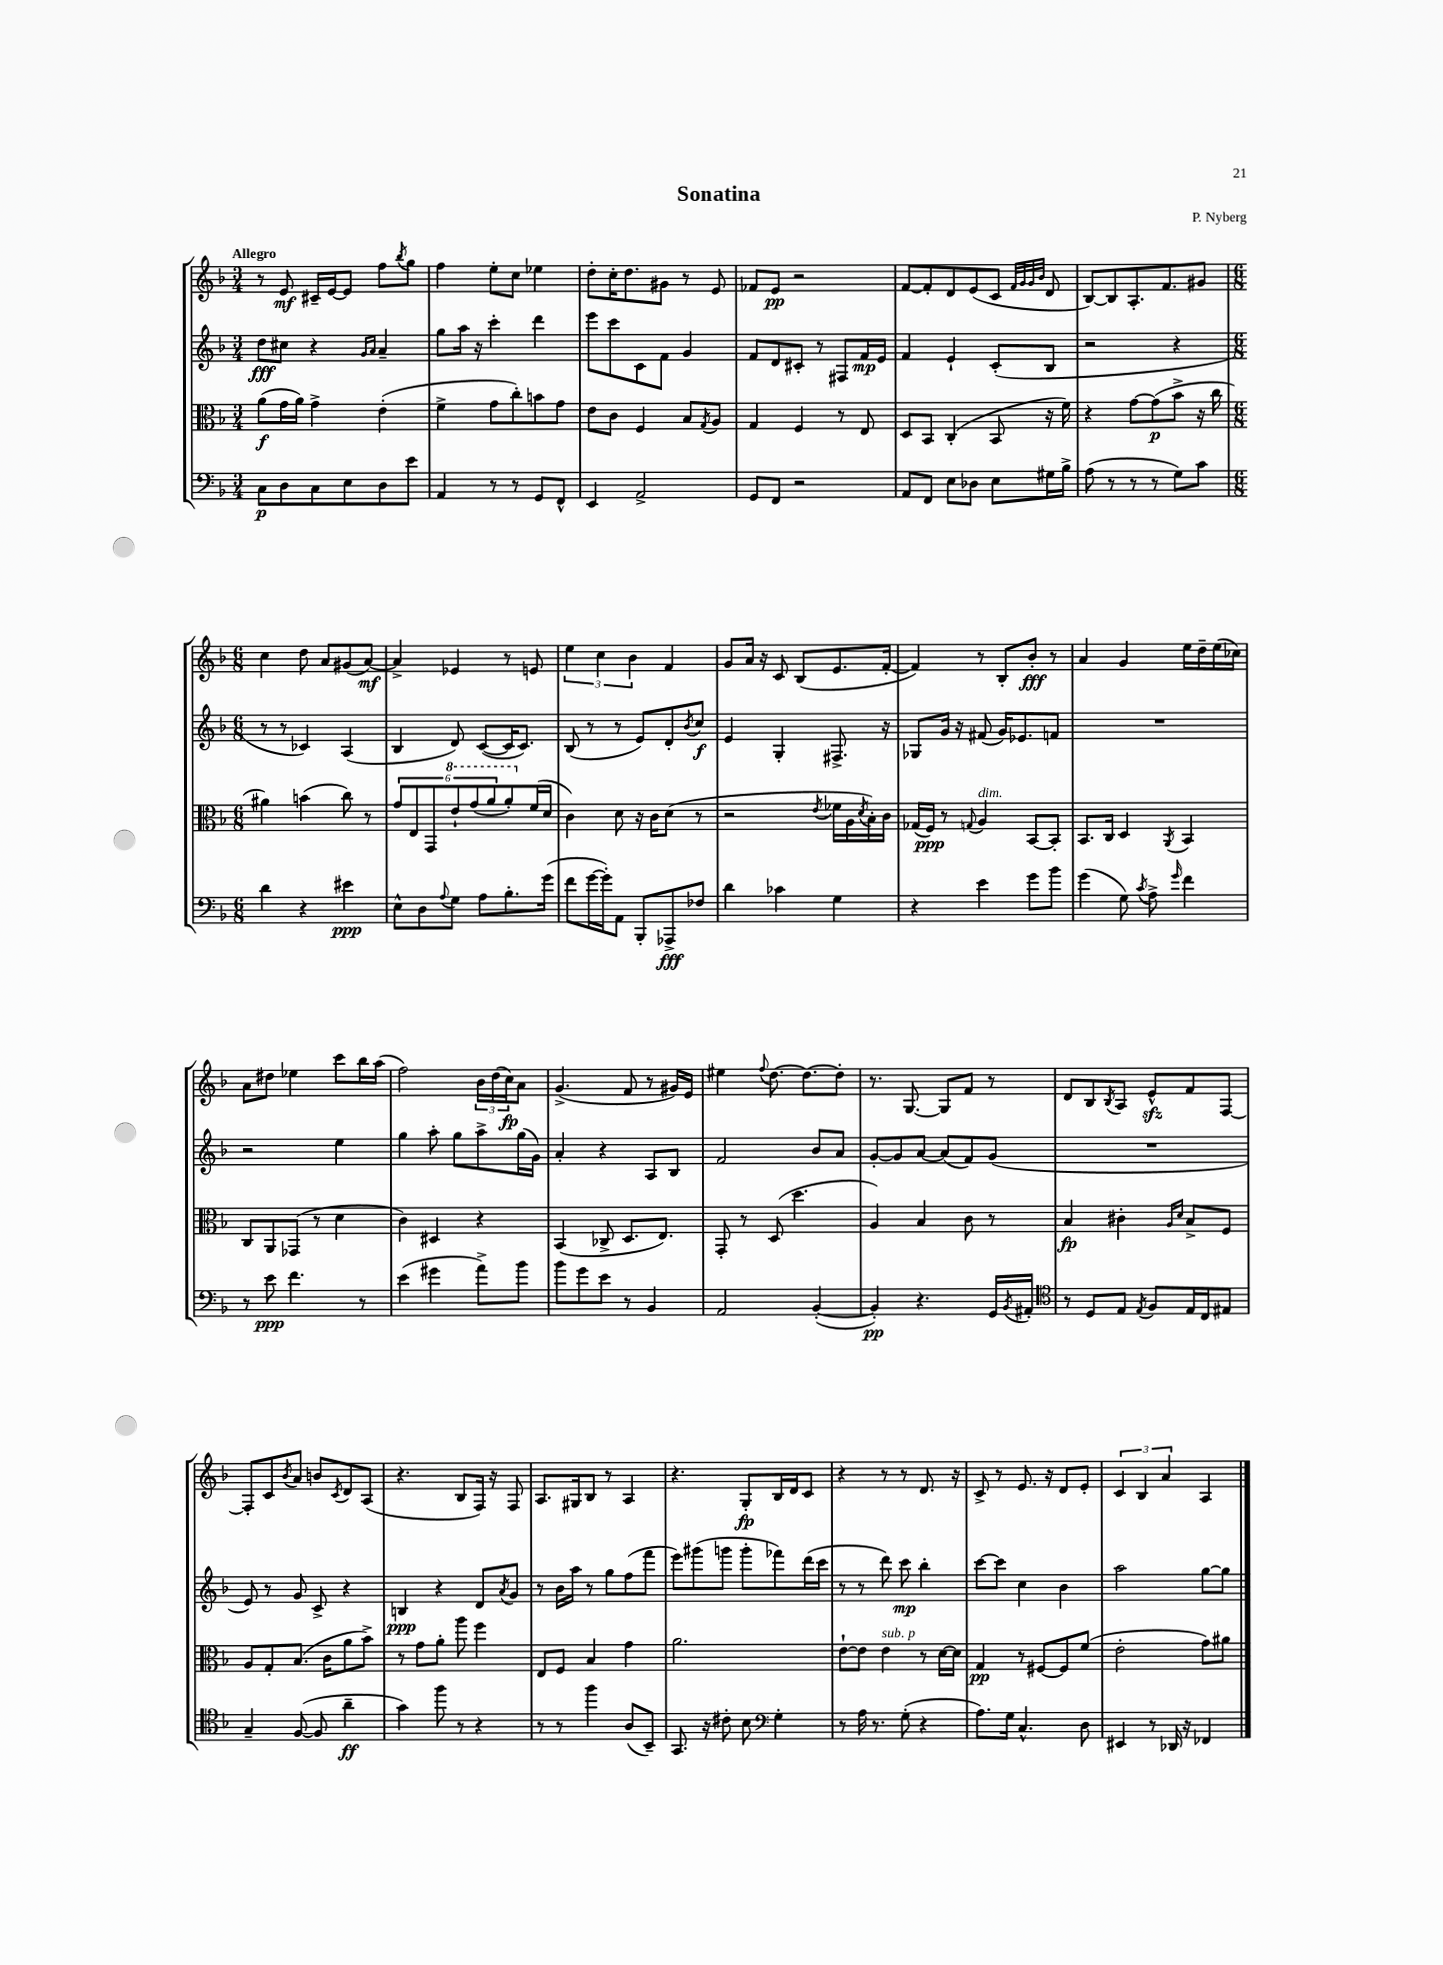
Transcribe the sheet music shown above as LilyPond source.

\header { title = "Sonatina" composer = "P. Nyberg" }
<<
\new StaffGroup <<
\new Staff = "s0" {
    \clef treble \key f \major \numericTimeSignature \time 3/4 \tempo "Allegro"
    r8 e'8\mf cis'16-- e'16~ e'8 f''8 \acciaccatura { bes''8 } g''8 |
    f''4 e''8-. c''8 ees''4 |
    d''8-. c''16-. d''8. gis'8 r8 e'8 |
    fes'8 e'8\pp r2 |
    f'8~ f'8-. d'8 e'8( c'8 \grace { f'32 g'32 g'32 bes'32 } d'8 |
    bes8~) bes8 a8.-. f'8. gis'8 |
    \numericTimeSignature \time 6/8 c''4 d''8 a'8 gis'8( a'8~\mf) |
    a'4-> ees'4 r8 e'8 |
    \tuplet 3/2 { e''4 c''4 bes'4 } f'4 |
    g'8 a'16 r16 c'8 bes8( e'8. f'16~-. |
    f'4) r8 bes8-. bes'8-.\fff r8 |
    a'4 g'4 e''16 d''16-- e''16( ces''16) |
    a'8 dis''8 ees''4 c'''8 bes''16 a''16( |
    f''2) \tuplet 3/2 { bes'16 d''16( c''16\fp) } a'8 |
    g'4.->( f'8 r8 gis'16) e'16 |
    eis''4 \appoggiatura { f''8 } d''8.~ d''8.~ d''8-. |
    r8. g8.~ g8 f'8 r8 |
    d'8 bes8 \acciaccatura { bes8 } a8 e'8-^\sfz f'8 f8~ |
    f8-. c'8 \acciaccatura { bes'8 } a'8 b'8 \acciaccatura { c'8 } d'8 a8( |
    r4. bes8 f16) r16 f8 |
    a8. gis16 bes8 r8 a4 |
    r4. g8-.\fp bes16 d'16 c'8 |
    r4 r8 r8 d'8. r16 |
    c'8-> r8 e'8. r16 d'8 e'8-. |
    \tuplet 3/2 { c'4 bes4 a'4 } a4 \bar "|." |
}
\new Staff = "s1" {
    \clef treble \key f \major \numericTimeSignature \time 3/4
    d''8\fff cis''8 r4 \grace { g'16 a'16 } a'4-- |
    g''8 a''16 r16 c'''4-. d'''4 |
    e'''8 c'''8 c'8 f'8 g'4 |
    f'8 d'8 cis'8-. r8 fis8 f'16\mp e'16 |
    f'4 e'4-! c'8-.( bes8 |
    r2 r4 |
    \numericTimeSignature \time 6/8 r8 r8 ces'4) a4( |
    bes4 d'8) c'8~( c'16 c'8.) |
    bes8( r8 r8 e'8) d'8-. \acciaccatura { bes'8 } c''8\f |
    e'4 g4-. fis8.-> r16 |
    ges8 g'16 r16 fis'8( g'16) ees'8. f'8 |
    R2. |
    r2 e''4 |
    g''4 a''8-. g''8 a''8-> g''16( g'16) |
    a'4-. r4 a8 bes8 |
    f'2 bes'8 a'8 |
    g'8~-. g'8 a'8~ a'8( f'8) g'8( |
    R2. |
    e'8) r8 g'8 c'8-> r4 |
    b4\ppp r4 d'8 \acciaccatura { a'8 } g'8 |
    r8 bes'16 a''16 r8 g''8 f''8( f'''8 |
    e'''8) gis'''8( g'''8 g'''8-. fes'''8) d'''16( c'''16 |
    r8 r8 d'''8) c'''8\mp bes''4-. |
    c'''8~ c'''8 c''4 bes'4 |
    a''2 g''8~ g''8 \bar "|." |
}
\new Staff = "s2" {
    \clef alto \key f \major \numericTimeSignature \time 3/4
    a'8\f( g'16 a'16) g'4-> e'4-.( |
    f'4-> g'8 c''8-.) b'8 g'8 |
    e'8 c'8 f4 bes8 \acciaccatura { g8 } a8 |
    g4 f4 r8 e8 |
    d8 bes,8 c4-.( bes,8 r16 f'16) |
    r4 g'8~ g'8\p( bes'8-> r16 c''16 |
    \numericTimeSignature \time 6/8 ais'4) b'4( c''8) r8 |
    \tuplet 6/4 { g'8 e8 g,8 \ottava #1 e''8-! g''8( a''8 } a''8-.) \ottava #0 f'16( d'16 |
    c'4) d'8 r16 c'16 d'8( r8 |
    r2 \acciaccatura { e'8 } fes'16 a16 \acciaccatura { d'8 } bes16-.) c'16 |
    ges16( f16\ppp) r8 \appoggiatura { g8 } a4^\markup { \italic "dim." } bes,8~ bes,8-. |
    bes,8. c16 d4 \acciaccatura { a,8 } bes,4 |
    c8 a,8 ges,8( r8 d'4 |
    c'4) dis4 r4 |
    bes,4( ces8-> d8. e8.) |
    g,8-. r8 d8( d''4. |
    a4) bes4 c'8 r8 |
    bes4\fp cis'4-. \grace { a16 d'16 } bes8-> f8 |
    a8 g8-. bes8.( c'16 a'8 bes'8->) |
    r8 g'8 a'8-. a''8 f''4 |
    e8 f8 bes4 g'4 |
    a'2. |
    e'8~-! e'8 e'4^\markup { \italic "sub. p" } r8 d'16~ d'16 |
    g4\pp r8 fis8~ fis8 f'8( |
    e'2-. g'8) ais'8 \bar "|." |
}
\new Staff = "s3" {
    \clef bass \key f \major \numericTimeSignature \time 3/4
    c8\p d8 c8 e8 d8 e'8 |
    a,4 r8 r8 g,8 f,8-^ |
    e,4 a,2-> |
    g,8 f,8 r2 |
    a,8 f,8 e8 des8 e8 gis16 bes16-> |
    a8( r8 r8 r8 g8) c'8 |
    \numericTimeSignature \time 6/8 d'4 r4 eis'4\ppp |
    e8-^ d8 \appoggiatura { a8 } g8 a8 bes8.-. g'16( |
    f'8 g'16~ g'16-.) a,8 bes,,8-. aes,,8->\fff fes8 |
    d'4 ces'4 g4 |
    r4 e'4 g'8 bes'8 |
    g'4( g8) \acciaccatura { c'8 } a8-> \grace { g'16 } f'4 |
    r8 e'8\ppp f'4. r8 |
    e'4( gis'4 a'8->) bes'8 |
    bes'8 g'8 e'8 r8 bes,4 |
    a,2 bes,4~-.( |
    bes,4-.\pp) r4. g,16 \acciaccatura { bes,8 } ais,16-. |
    \clef tenor r8 d8 e8 \acciaccatura { e8 } f8 e16 c16 eis8 |
    g4-- f8~( f8 a'4--\ff |
    g'4) f''8 r8 r4 |
    r8 r8 f''4 a8( bes,8--) |
    g,8. r16 cis'8-. bes8 \clef bass g4-. |
    r8 a16 r8. g8-.( r4 |
    a8.) g16 c4.-^ d8 |
    eis,4 r8 des,16 r16 fes,4 \bar "|." |
}
>>
>>
\layout { \context { \Score \remove "Bar_number_engraver" } }
